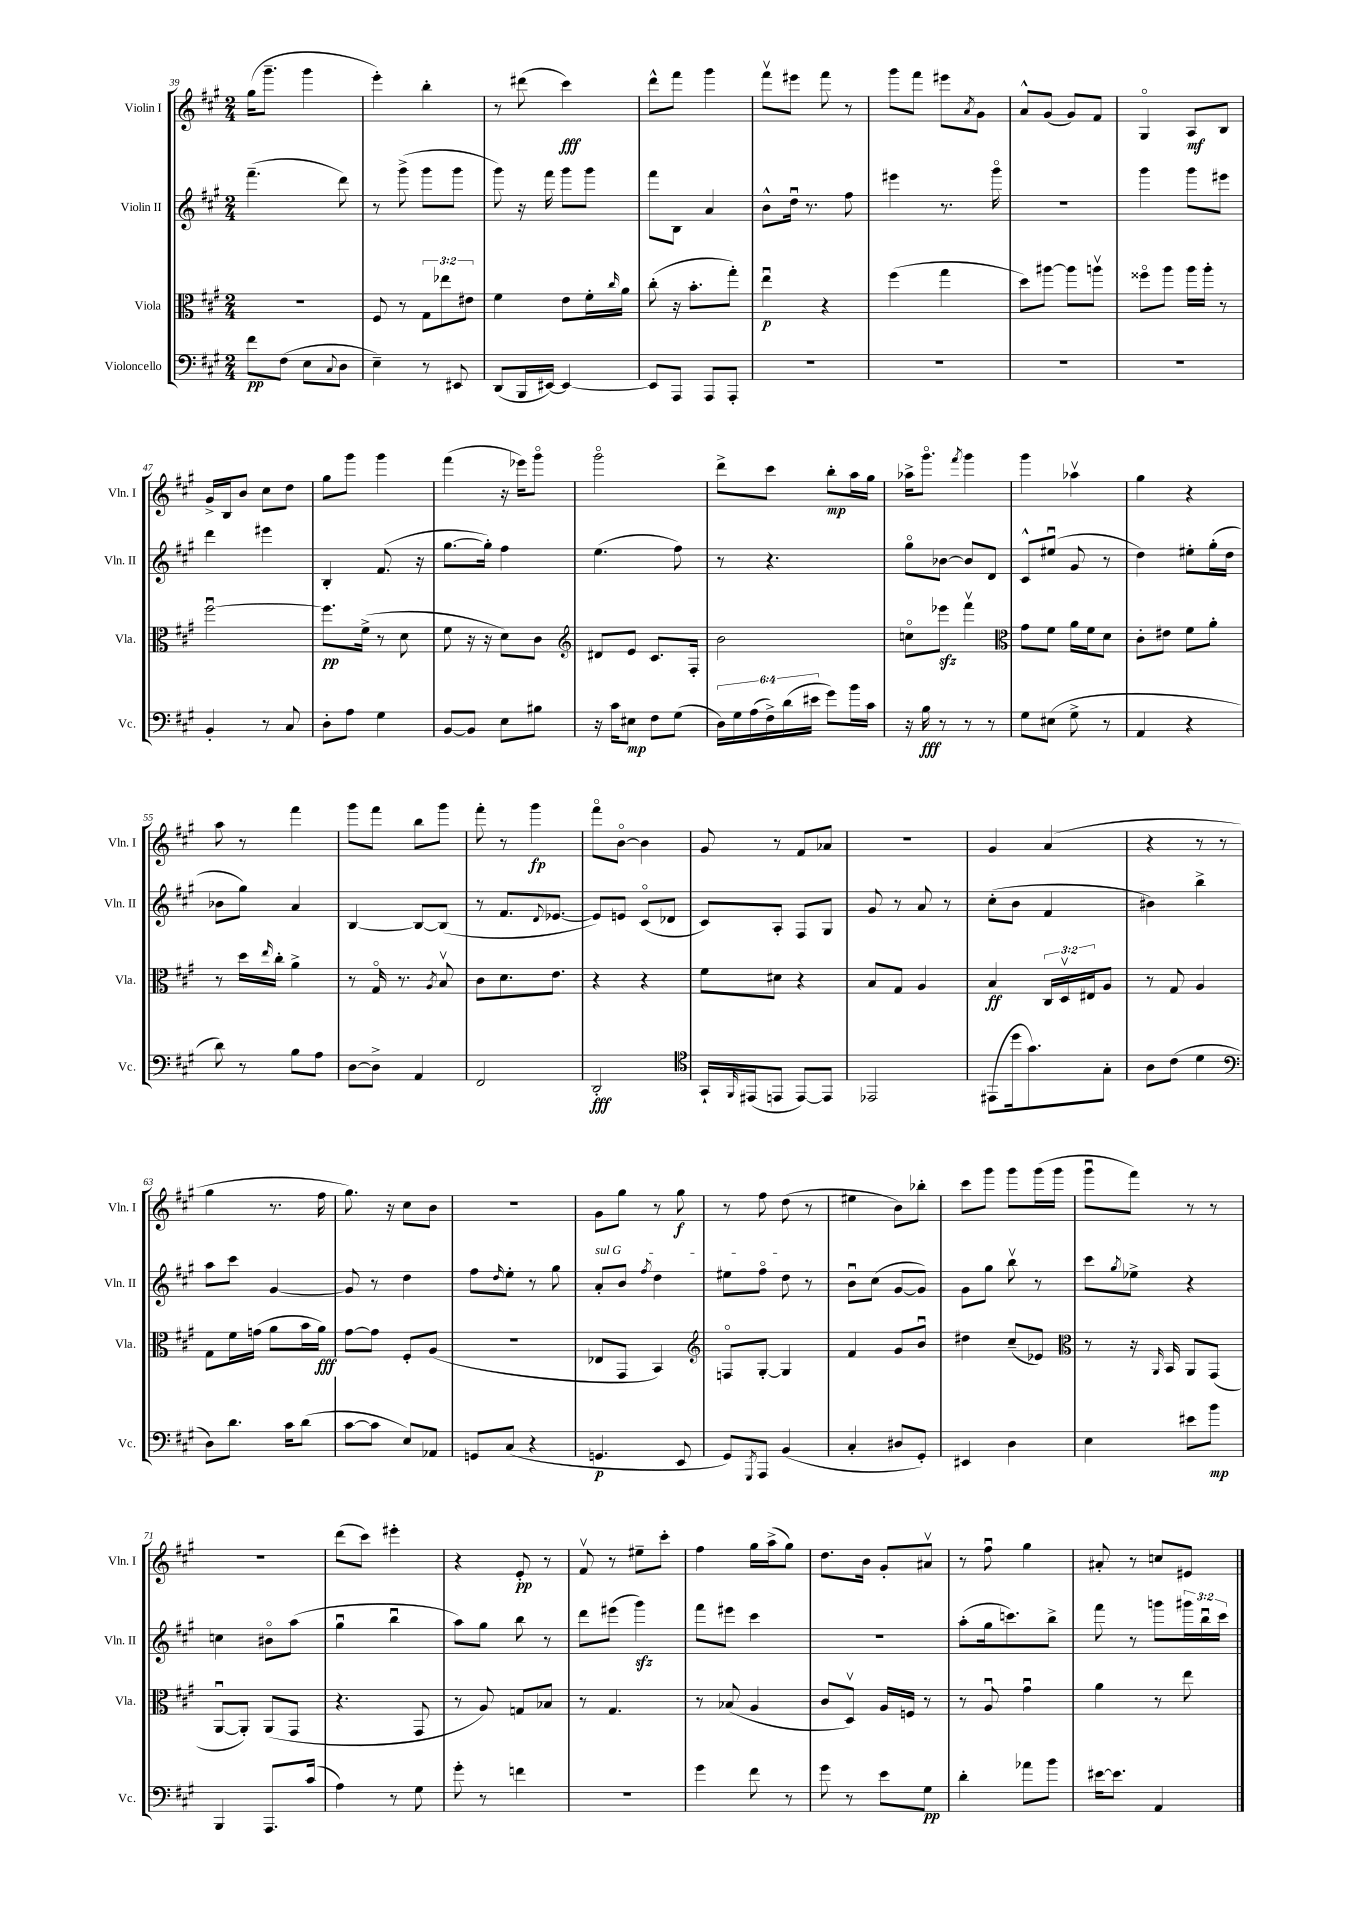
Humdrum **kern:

**kern	**kern	**kern	**kern
*staff4	*staff3	*staff2	*staff1
*clefF4	*clefC3	*clefG2	*clefG2
*k[f#c#g#]	*k[f#c#g#]	*k[f#c#g#]	*k[f#c#g#]
*M2/4	*M2/4	*M2/4	*M2/4
8f#\L	2r	(4.fff#~\	(16gg#\LK
.	.	.	8.ggg#~\J
(8F#\J	.	.	.
8E\L	.	.	4ggg#\
8qqC#/	.	.	.
8D\J	.	8ddd\)	.
=	=	=	=
4E~\)	8F#/	8r	4eee'\)
.	8r	(8ggg#^\	.
8r	12G#\L	8ggg#\L	4bb'\
.	12ee-\	.	.
8EE#/	.	8ggg#\J	.
.	12e#\J	.	.
=	=	=	=
(8DD/L	4f#\	8ggg#\)	8r
16BBB/L	.	16r	(8ddd#\
[16EE#/JJ)	.	16fff#\	.
4EE#/_	8e\L	8ggg#\L	4ccc#\)
.	16f#'\L	8ggg#\J	.
.	16qqcc#/	.	.
.	16a\JJ	.	.
=	=	=	=
8EE#/]L	(8cc#'\	8fff#\L	8ddd^^\L
8AAA/J	16r	8B\J	8fff#\J
.	8.b'\L	.	.
8AAA/L	.	4a/	4ggg#\
8AAA'/J	8gg#'\J)	.	.
=	=	=	=
2r	4eeu\	8b^^\L	8fff#v\L
.	.	16ddu\Jk	8eee#\J
.	.	8.r	.
.	4r	.	8fff#\
.	.	8ff#\	8r
=	=	=	=
2r	(4ff#\	4eee#\	8ggg#\L
.	.	.	8fff#\J
.	4gg#\	8.r	8eee#\L
.	.	.	8qa/
.	.	.	8g#\J
.	.	16ggg#o\	.
=	=	=	=
2r	8dd\L)	2r	8a^^/L
.	[8aa#\J	.	(8g#/J
.	8aa#\]L	.	8g#/L)
.	8aav\J	.	8f#/J
=	=	=	=
2r	8ff##o\L	4ggg#\	4G#o/
.	8aa\J	.	.
.	16aa\LL	8ggg#\L	8A/L
.	16aa'\JJ	.	.
.	8r	8eee#\J	8B/J
=	=	=	=
4BB'/	[2ff#u\	4ddd\	16g#^/LL
.	.	.	16B/J
.	.	.	8b/J
8r	.	4eee#\	8cc#\L
8C#/	.	.	8dd\J
=	=	=	=
8D'\L	8.ff#\]L	4B'/	8gg#\L
8A\J	.	.	8ggg#\J
.	(16f#^\Jk	.	.
4G#\	8r	(8.f#/	4ggg#\
.	8d\	.	.
.	.	16r	.
=	=	=	=
[8BB/L	8f#\	[8.gg#\L	(4fff#\
8BB/]J	16r	.	.
.	16r	16gg#'\]Jk)	.
8E\L	8d\L)	4ff#\	16r
.	.	.	16eee-\LK)
8B#\J	8c#\J	.	8ggg#o\J
=	=	=	=
*	*clefG2	*	*
16r	8d#/L	(4.ee\	2ggg#o\
16c#\LK	.	.	.
8E#\J	8e/J	.	.
8F#\L	8.c#/L	.	.
(8G#\J	.	8ff#\)	.
.	16F#'/Jk	.	.
=	=	=	=
24D\LL)	2b\	8r	8ddd^\L
24G#\	.	.	.
(24A\	.	.	.
24F#^\)	.	4.r	8ccc#\J
(24d\	.	.	.
24e#\JJ	.	.	.
8g#\L)	.	.	8bb'\L
16b\L	.	.	16aa\L
16c#\JJ	.	.	16gg#\JJ
=	=	=	=
16r	8cco\L	8gg#o\L	16aa-^\LK
16B\	.	.	8.ggg#o\J
8r	8eee-\J	[8b-\J	.
.	.	.	8qfff#/
8r	4fff#v\	8b-/]L	4ggg#\
8r	.	8d/J	.
=	=	=	=
*	*clefC3	*	*
8G#\L	8g#\L	8c#^^/L	4ggg#\
(8E#\J	8f#\J	(8ee#u/J	.
8G#^\	16a\LL	8g#/	4aa-v\
.	16f#\J	.	.
8r	8d\J	8r	.
=	=	=	=
4AA/	8c#'\L	4dd\)	4gg#\
.	8e#\J	.	.
4r	8f#\L	8ee#'\L	4r
.	8a'\J	(16gg#'\L	.
.	.	16dd\JJ	.
=	=	=	=
8d\)	8r	8b-\L	8aa\
8r	16dd\LL	8gg#\J)	8r
.	16qqee/	.	.
.	16cc#'\JJ	.	.
8B\L	4a^\	4a/	4fff#\
8A\J	.	.	.
=	=	=	=
[8D\L	8r	[4B/	8ggg#\L
8D^\]J	16G#o/	.	8fff#\J
.	8.r	.	.
4AA/	.	8B/_L	8bb\L
.	8qA/	.	.
.	8Bv/	(8B/]J	8ggg#\J
=	=	=	=
2FF#/	8c#\L	8r	8fff#'\
.	8.d\	8.f#/L	8r
.	.	.	4ggg#\
.	.	8qqd/	.
.	8.e\J	[8.e-/J	.
=	=	=	=
2DD'/	4r	8e-/]L)	8fff#o\L
.	.	8e/J	[8bo\J
.	4r	(8c#o/L	4b\]
.	.	8d-/J	.
=	=	=	=
*clefC4	*	*	*
16GG#`/LL	8f#\L	8c#/L)	8g#/
16qqFF#/	.	.	.
(16EE#/J	.	.	.
8EE/J	8d#\J	8A'/J	8r
[8EE/L)	4r	8F#/L	8f#/L
8EE/]J	.	8G#/J	8a-/J
=	=	=	=
2EE-/	8B/L	8g#/	2r
.	8G#/J	8r	.
.	4A/	8a/	.
.	.	8r	.
=	=	=	=
(8EE#\L	4B/	(8cc#'\L	4g#/
16dd\k	.	8b\J	.
8.g#\)	.	.	.
.	24C#/LL	4f#/	(4a/
.	24Dv/	.	.
.	24E#/J	.	.
8G#'\J	8A/J	.	.
=	=	=	=
8A\L	8r	4b#\)	4r
(8c#\J	8G#/	.	.
4d\	4A/	4bb^\	8r
.	.	.	8r
=	=	=	=
*clefF4	*	*	*
8D\L)	8G#\L	8aa\L	4gg#\
8.d\J	16f#\L	8ccc#\J	.
.	(16g\JJ	.	.
.	8a\L	[4g#/	8.r
16c#\LK	.	.	.
(8d\J	16b\L	.	.
.	16a\JJ)	.	16ff#\
=	=	=	=
[8c#\L	[8g#\L	8g#/]	8.gg#\)
8c#\]J	8g#\]J	8r	.
.	.	.	16r
8E/L)	8F#'/L	4dd\	8cc#\L
8AA-/J	(8A/J	.	8b\J
=	=	=	=
8GG/L	2r	8ff#\L	2r
.	.	16qqdd/	.
(8C#/J	.	8ee'\J	.
4r	.	8r	.
.	.	8gg#\	.
=	=	=	=
4.GG/	8E-/L	8a'/L	8g#\L
.	8GG#/J	8b/J	8gg#\J
.	.	8qff#/	.
.	4BB/)	4dd\	8r
8EE/	.	.	8gg#\
=	=	=	=
*	*clefG2	*	*
8GG#/L)	8Fo/L	8ee#\L	8r
8qGGG#/	.	.	.
8AAA/J	[8G#'/J	8ff#o\J	8ff#\
(4BB/	4G#/]	8dd\	(8dd\
.	.	8r	8r
=	=	=	=
4C#'/	4f#/	8bu\L	4ee#\
.	.	(8cc#\J	.
8D#/L	8g#/L	[8g#/L	8b\L)
8GG#'/J)	8bu/J	8g#/]J)	8bb-'\J
=	=	=	=
4EE#/	4dd#\	8g#\L	8ccc#\L
.	.	8gg#\J	8ggg#\J
4D\	(8cc#~/L	8bbv\	8ggg#\L
.	8e-/J)	8r	(16ggg#\L
.	.	.	16ggg#\JJ
=	=	=	=
*	*clefC3	*	*
4E\	8r	8ccc#\L	8ggg#u\L
.	.	8qgg#/	.
.	16r	8ee-^\J	8fff#\J)
.	16qqAA/	.	.
.	16BB/	.	.
8e#\L	8AA/L	4r	8r
8b\J	(8GG#/J	.	8r
=	=	=	=
4BBB/	[8AAu/L	4cc\	2r
.	8AA'/]J)	.	.
8.AAA/L	(8AA/L	8b#o\L	.
.	8GG#/J	(8aa\J	.
(16c#/Jk	.	.	.
=	=	=	=
4A\)	4.r	4gg#u\	(8ddd\L
.	.	.	8ccc#\J)
8r	.	4bbu\	4eee#'\
8G#\	8GG#/	.	.
=	=	=	=
8g#'\	8r	8aa\L)	4r
8r	8A/)	8gg#\J	.
4f\	8G/L	8bb\	8e'/
.	8B-/J	8r	8r
=	=	=	=
2r	8r	8ddd\L	8f#v/
.	4.G#/	(8eee#\J	8r
.	.	4ggg#\)	8ee#~\L
.	.	.	8ccc#'\J
=	=	=	=
4g#\	8r	8fff#\L	4ff#\
.	(8B-/	8eee#\J	.
8f#\	4A/	4ccc#\	16gg#\LL
.	.	.	(16aa^\J
8r	.	.	8gg#\J)
=	=	=	=
8g#\	8c#/L	2r	8.dd\L
8r	8Dv/J)	.	.
.	.	.	16b\Jk
8e\L	16A/LL	.	8g#'/L
.	16F/JJ	.	.
8G#\J	8r	.	8a#v/J
=	=	=	=
4d'\	8r	(8aa'\L	8r
.	8Au/	16gg#\k	8ff#u\
.	.	8.ccc\)	.
8a-\L	4g#u\	.	4gg#\
8b\J	.	8bb^\J	.
=	=	=	=
[16e#\LK	4a\	8fff#\	8a#'/
8.e#\]J	.	.	.
.	.	8r	8r
4AA/	8r	8ggg\L	8cc/L
.	8ee\	24ggg#\L	8e#/J
.	.	24bbu\	.
.	.	24ccc#\JJ	.
==	==	==	==
*-	*-	*-	*-
